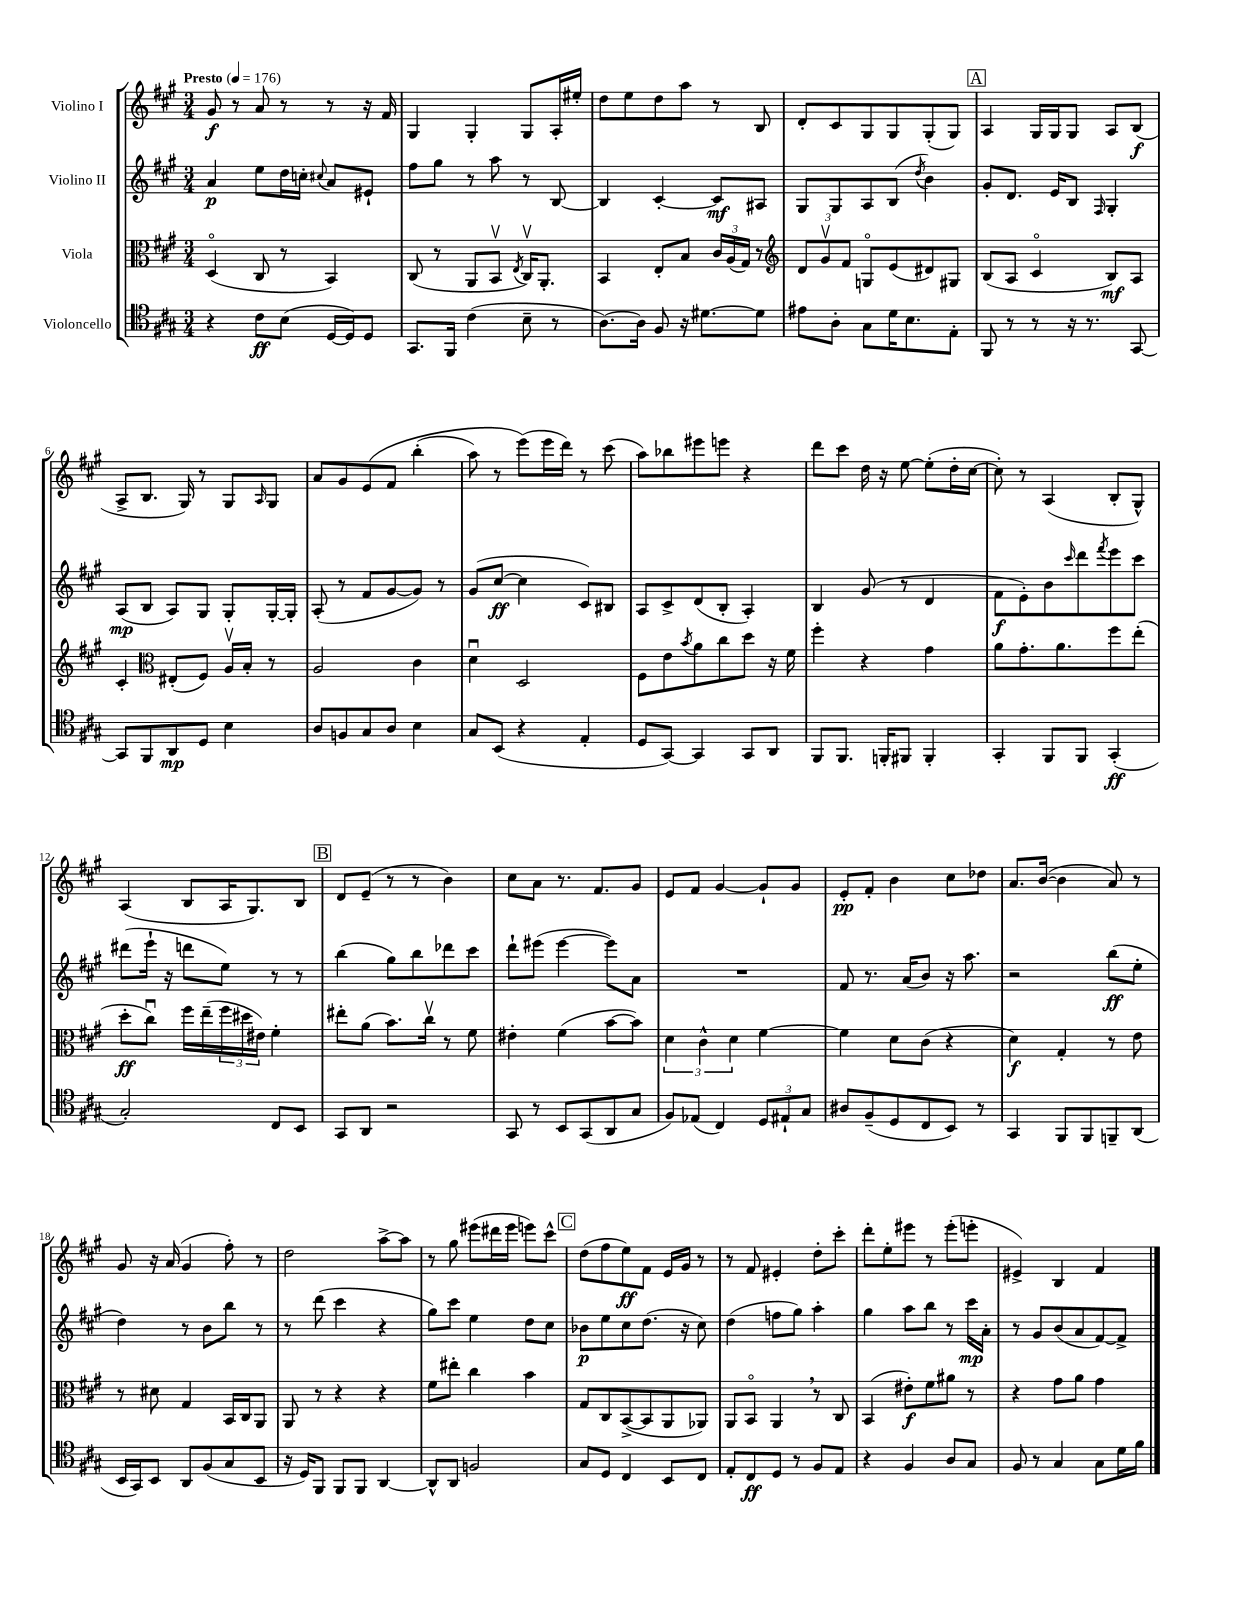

**kern	**dynam	**kern	**dynam	**kern	**dynam	**kern	**dynam
*part4	*part4	*part3	*part3	*part2	*part2	*part1	*part1
*staff4	*staff4	*staff3	*staff3	*staff2	*staff2	*staff1	*staff1
*I"Violoncello	*	*I"Viola	*	*I"Violino II	*	*I"Violino I	*
*clefC4	*	*clefC3	*	*clefG2	*	*clefG2	*
*k[f#c#g#]	*	*k[f#c#g#]	*	*k[f#c#g#]	*	*k[f#c#g#]	*
*M3/4	*	*M3/4	*	*M3/4	*	*M3/4	*
*MM176	*	*MM176	*	*MM176	*	*MM176	*
=1	=1	=1	=1	=1	=1	=1	=1
!	!	!	!	!	!	!LO:TX:a:B:t=Presto	!
4r	.	(4D/	.	4a/	p	8g#/	f
.	.	.	.	.	.	8r	.
8c#\L	ff	8C#/	.	8ee\L	.	8a/	.
(8B\J	.	8r	.	16dd\L	.	8r	.
.	.	.	.	16ccn'\JJ	.	.	.
.	.	.	.	8qqcc#X/	.	.	.
[16D/LL	.	4BB/)	.	8a/L	.	8r	.
16D/J])	.	.	.	.	.	.	.
8D/J	.	.	.	8e#X`/J	.	16r	.
.	.	.	.	.	.	16f#/	.
=2	=2	=2	=2	=2	=2	=2	=2
8.GG#/L	.	(8C#/	.	8ff#\L	.	4G#/	.
.	.	8r	.	8gg#\J	.	.	.
16FF#/Jk	.	.	.	.	.	.	.
(4c#\	.	8AA/L	.	8r	.	4G#'/	.
.	.	8BBv/J	.	8aa\	.	.	.
.	.	8qE/	.	.	.	.	.
8B~\	.	16C#v/KL)	.	8r	.	8G#/L	.
.	.	8.AA'/J	.	.	.	.	.
8r	.	.	.	[8B/	.	16A'/L	.
.	.	.	.	.	.	16ee#X'/JJ	.
=3	=3	=3	=3	=3	=3	=3	=3
[8.A\L)	.	4BB/	.	4B/]	.	8dd\L	.
.	.	.	.	.	.	8ee\	.
16A\Jk]	.	.	.	.	.	.	.
8F#/	.	8E'/L	.	[4c#'/	.	8dd\	.
16r	.	8B/J	.	.	.	8aa\J	.
[8.d#X\L	.	.	.	.	.	.	.
.	.	24c#/LL	.	8c#/L]	mf	8r	.
.	.	(24A/	.	.	.	.	.
.	.	24G#/JJ)	.	.	.	.	.
8d#\J]	.	8r	.	8A#X/J	.	8B/	.
=4	=4	=4	=4	=4	=4	=4	=4
*	*	*clefG2	*	*	*	*	*
8e#X\L	.	12d/L	.	8G#/L	.	8d'/L	.
.	.	12g#v/	.	.	.	.	.
8A'\J	.	.	.	8G#/	.	8c#/	.
.	.	12f#/J	.	.	.	.	.
8G#\L	.	8Gn/L	.	8A/	.	8G#/	.
16d\K	.	(8e/	.	(8B/J	.	8G#/	.
8.B\	.	.	.	.	.	.	.
.	.	.	.	8qdd/	.	.	.
.	.	8d#X/)	.	4b\)	.	(8G#'/	.
8E'\J	.	8G#X/J	.	.	.	8G#/J)	.
!!LO:REH:place=s1:t=A
=5	=5	=5	=5	=5	=5	=5	=5
8FF#/	.	(8B/L	.	8g#'/L	.	4A/	.
8r	.	8A/J	.	8.d/J	.	.	.
8r	.	4c#/	.	.	.	16G#/LL	.
.	.	.	.	16e/KL	.	16G#/J	.
16r	.	.	.	8B/J	.	8G#/J	.
8.r	.	.	.	.	.	.	.
.	.	.	.	16qqF#/	.	.	.
.	.	8B/L)	mf	4G#'/	.	8A/L	.
[8GG#/	.	8A/J	.	.	.	(8B/J	f
!!LO:LB:g=z
=6	=6	=6	=6	=6	=6	=6	=6
8GG#/L]	.	4c#'/	.	(8A/L	mp	8A^/L	.
8FF#/	.	.	.	8B/J	.	8.B/J	.
*	*	*clefC3	*	*	*	*	*
8AA/	mp	(8E#X'/L	.	8A/L)	.	.	.
.	.	.	.	.	.	16G#/)	.
8D/J	.	8F#/J)	.	8G#/J	.	8r	.
4B\	.	16Av/LL	.	8G#'/L	.	8G#/L	.
.	.	16B'/JJ	.	.	.	.	.
.	.	.	.	.	.	16qqA/	.
.	.	8r	.	[16G#'/L	.	8G#/J	.
.	.	.	.	16G#'/JJ]	.	.	.
=7	=7	=7	=7	=7	=7	=7	=7
8A/L	.	2A/	.	(8A'/	.	8a/L	.
8Fn/	.	.	.	8r	.	8g#/	.
8G#/	.	.	.	8f#/L	.	(8e/	.
8A/J	.	.	.	[8g#/	.	8f#/J	.
4B\	.	4c#\	.	8g#/J])	.	(4bb'\	.
.	.	.	.	8r	.	.	.
=8	=8	=8	=8	=8	=8	=8	=8
8G#/L	.	4du\	.	(8g#/L	.	8aa\)	.
(8BB/J	.	.	.	[8cc#/J	ff	8r	.
4r	.	2D/	.	4cc#\]	.	(8eee\L)	.
.	.	.	.	.	.	16eee\L	.
.	.	.	.	.	.	16ddd\JJ)	.
4E'/	.	.	.	8c#/L)	.	8r	.
.	.	.	.	8B#X/J	.	(8ccc#\	.
=9	=9	=9	=9	=9	=9	=9	=9
8D/L	.	8F#\L	.	8A/L	.	8aa\L)	.
[8GG#/J)	.	8e\	.	8c#^/	.	8bb-X\	.
.	.	8qb/	.	.	.	.	.
4GG#/]	.	8a\	.	(8d/	.	8eee#X\	.
.	.	8cc#\	.	8B'/J	.	8eeen\J	.
8GG#/L	.	8dd\J	.	4A'/)	.	4r	.
8AA/J	.	16r	.	.	.	.	.
.	.	16f#\	.	.	.	.	.
=10	=10	=10	=10	=10	=10	=10	=10
8FF#/L	.	4ff#'\	.	4B/	.	8ddd\L	.
8.FF#/J	.	.	.	.	.	8ccc#\J	.
.	.	4r	.	(8g#/	.	16dd\	.
16FFn'/KL	.	.	.	.	.	16r	.
8FF#X/J	.	.	.	8r	.	[8ee\	.
4FF#'/	.	4g#\	.	4d/	.	(8ee'\L]	.
.	.	.	.	.	.	16dd'\L	.
.	.	.	.	.	.	[16cc#\JJ	.
=11	=11	=11	=11	=11	=11	=11	=11
4GG#'/	.	8a\L	.	8f#\L	f	8cc#'\])	.
.	.	8.g#'\	.	8e'\)	.	8r	.
8FF#/L	.	.	.	8b\	.	(4A/	.
.	.	8.a\	.	.	.	.	.
.	.	.	.	16qqccc#/	.	.	.
8FF#/J	.	.	.	8ddd\	.	.	.
.	.	.	.	8qfff#/	.	.	.
(4GG#'/	ff	8ff#\	.	8eee\	.	8B'/L	.
.	.	(8ee'\J	.	8ccc#\J	.	8G#^^/J)	.
!!LO:LB:g=z
=12	=12	=12	=12	=12	=12	=12	=12
2G#'/)	.	8dd'\L	ff	(8ddd#X\L	.	(4A/	.
.	.	8cc#u\J)	.	16eee`\Jk	.	.	.
.	.	.	.	16r	.	.	.
.	.	16ff#\LL	.	8dddn\L	.	8B/L	.
.	.	(16ee~\	.	.	.	.	.
.	.	24ff#\	.	8ee\J)	.	16A/K	.
.	.	24dd#X\	.	.	.	.	.
.	.	.	.	.	.	8.G#/)	.
.	.	24e#X\JJ)	.	.	.	.	.
8C#/L	.	4f#'\	.	8r	.	.	.
8BB/J	.	.	.	8r	.	8B/J	.
!!LO:REH:place=s1:t=B
=13	=13	=13	=13	=13	=13	=13	=13
8GG#/L	.	8ee#X'\L	.	(4bb\	.	8d/L	.
8AA/J	.	(8a\J	.	.	.	(8e~/J	.
2r	.	8.b\L)	.	8gg#\L)	.	8r	.
.	.	.	.	8bb\	.	8r	.
.	.	16cc#v\Jk	.	.	.	.	.
.	.	8r	.	8ddd-X\	.	4b\)	.
.	.	8f#\	.	8ccc#\J	.	.	.
=14	=14	=14	=14	=14	=14	=14	=14
8GG#/	.	4e#X'\	.	8ddd`\L	.	8cc#\L	.
8r	.	.	.	(8eee#X\J	.	8a\J	.
8BB/L	.	(4f#\	.	[4eee#\	.	8.r	.
(8GG#/	.	.	.	.	.	.	.
.	.	.	.	.	.	8.f#/L	.
8AA/	.	[8b\L	.	8eee#\L])	.	.	.
8G#/J	.	8b\J])	.	8a\J	.	8g#/J	.
=15	=15	=15	=15	=15	=15	=15	=15
8F#/L)	.	6d\	.	2.r	.	8e/L	.
(8E-X/J	.	.	.	.	.	8f#/J	.
.	.	6c#^^\	.	.	.	.	.
4C#/)	.	.	.	.	.	[4g#/	.
.	.	6d\	.	.	.	.	.
12D/L	.	[4f#\	.	.	.	8g#`/L]	.
12E#X`/	.	.	.	.	.	.	.
.	.	.	.	.	.	8g#/J	.
12G#/J	.	.	.	.	.	.	.
=16	=16	=16	=16	=16	=16	=16	=16
8A#X/L	.	4f#\]	.	8f#/	.	8e'/L	pp
(8F#~/	.	.	.	8.r	.	8f#'/J	.
8D/	.	8d\L	.	.	.	4b\	.
.	.	.	.	(16a/KL	.	.	.
8C#/	.	(8c#\J	.	8b/J)	.	.	.
8BB/J)	.	4r	.	16r	.	8cc#\L	.
.	.	.	.	8.aa\	.	.	.
8r	.	.	.	.	.	8dd-X\J	.
=17	=17	=17	=17	=17	=17	=17	=17
4GG#/	.	4d\)	f	2r	.	8.a/L	.
.	.	.	.	.	.	([16b/Jk	.
8FF#/L	.	4G#'/	.	.	.	4b\]	.
8FF#/	.	.	.	.	.	.	.
8FFn~/	.	8r	.	(8bb\L	ff	8a/)	.
(8AA/J	.	8e\	.	8ee'\J	.	8r	.
!!LO:LB:g=z
=18	=18	=18	=18	=18	=18	=18	=18
16BB/LL	.	8r	.	4dd\)	.	8g#/	.
16GG#/J)	.	.	.	.	.	.	.
8BB/J	.	8d#X\	.	.	.	16r	.
.	.	.	.	.	.	(16a/	.
8AA/L	.	4G#/	.	8r	.	4g#/	.
(8F#/	.	.	.	8b\L	.	.	.
8G#/	.	16BB/LL	.	8bb\J	.	8ff#'\)	.
.	.	16C#/J	.	.	.	.	.
8BB/J	.	8AA/J	.	8r	.	8r	.
=19	=19	=19	=19	=19	=19	=19	=19
16r	.	8AA/	.	8r	.	2dd\	.
16D/KL)	.	.	.	.	.	.	.
8FF#/J	.	8r	.	(8ddd\	.	.	.
8FF#/L	.	4r	.	4ccc#\	.	.	.
8FF#/J	.	.	.	.	.	.	.
[4AA/	.	4r	.	4r	.	[8aa^\L	.
.	.	.	.	.	.	8aa\J]	.
=20	=20	=20	=20	=20	=20	=20	=20
8AA^^/L]	.	8f#\L	.	8gg#\L)	.	8r	.
8AA/J	.	8ee#X'\J	.	8ccc#\J	.	8gg#\	.
2Fn/	.	4cc#\	.	4ee\	.	(8eee#X\L	.
.	.	.	.	.	.	16ddd#X\L	.
.	.	.	.	.	.	16eee#\JJ	.
.	.	4b\	.	8dd\L	.	8eeen\L)	.
.	.	.	.	8cc#\J	.	8ccc#^^\J	.
!!LO:REH:place=s1:t=C
=21	=21	=21	=21	=21	=21	=21	=21
8G#/L	.	8G#/L	.	8b-X\L	p	(8dd\L	.
8D/J	.	8C#/	.	8ee\	.	8ff#\	.
4C#/	.	([8BB^/	.	8cc#\	.	8ee\)	ff
.	.	8BB/]	.	(8.dd\J	.	8f#\J	.
8BB/L	.	8AA/	.	.	.	16e/LL	.
.	.	.	.	16r	.	16g#/JJ	.
8C#/J	.	8AA-X/J)	.	8cc#\)	.	8r	.
=22	=22	=22	=22	=22	=22	=22	=22
8E'/L	.	8AA/L	.	(4dd\	.	8r	.
8C#/	ff	8BB/J	.	.	.	8f#/	.
8D/J	.	4AA,/	.	8ffn\L	.	4e#X'/	.
8r	.	.	.	8gg#\J)	.	.	.
8F#/L	.	8r	.	4aa'\	.	8dd'\L	.
8E/J	.	8C#/	.	.	.	8ccc#'\J	.
=23	=23	=23	=23	=23	=23	=23	=23
4r	.	(4BB/	.	4gg#\	.	8ddd'\L	.
.	.	.	.	.	.	8ee'\	.
4F#/	.	8e#X'\L)	f	8aa\L	.	8eee#X\J	.
.	.	8f#\	.	8bb\J	.	8r	.
8A/L	.	8a#X\J	.	8r	.	(8eee#'\L	.
8G#/J	.	8r	.	16ccc#\LL	mp	8eeen'\J	.
.	.	.	.	16a'\JJ	.	.	.
=24	=24	=24	=24	=24	=24	=24	=24
8F#/	.	4r	.	8r	.	4e#X^/)	.
8r	.	.	.	8g#/L	.	.	.
4G#/	.	8g#\L	.	(8b/	.	4B/	.
.	.	8a\J	.	8a/	.	.	.
8G#\L	.	4g#\	.	[8f#/)	.	4f#/	.
16d\L	.	.	.	8f#^/J]	.	.	.
16f#\JJ	.	.	.	.	.	.	.
==	==	==	==	==	==	==	==
*-	*-	*-	*-	*-	*-	*-	*-
